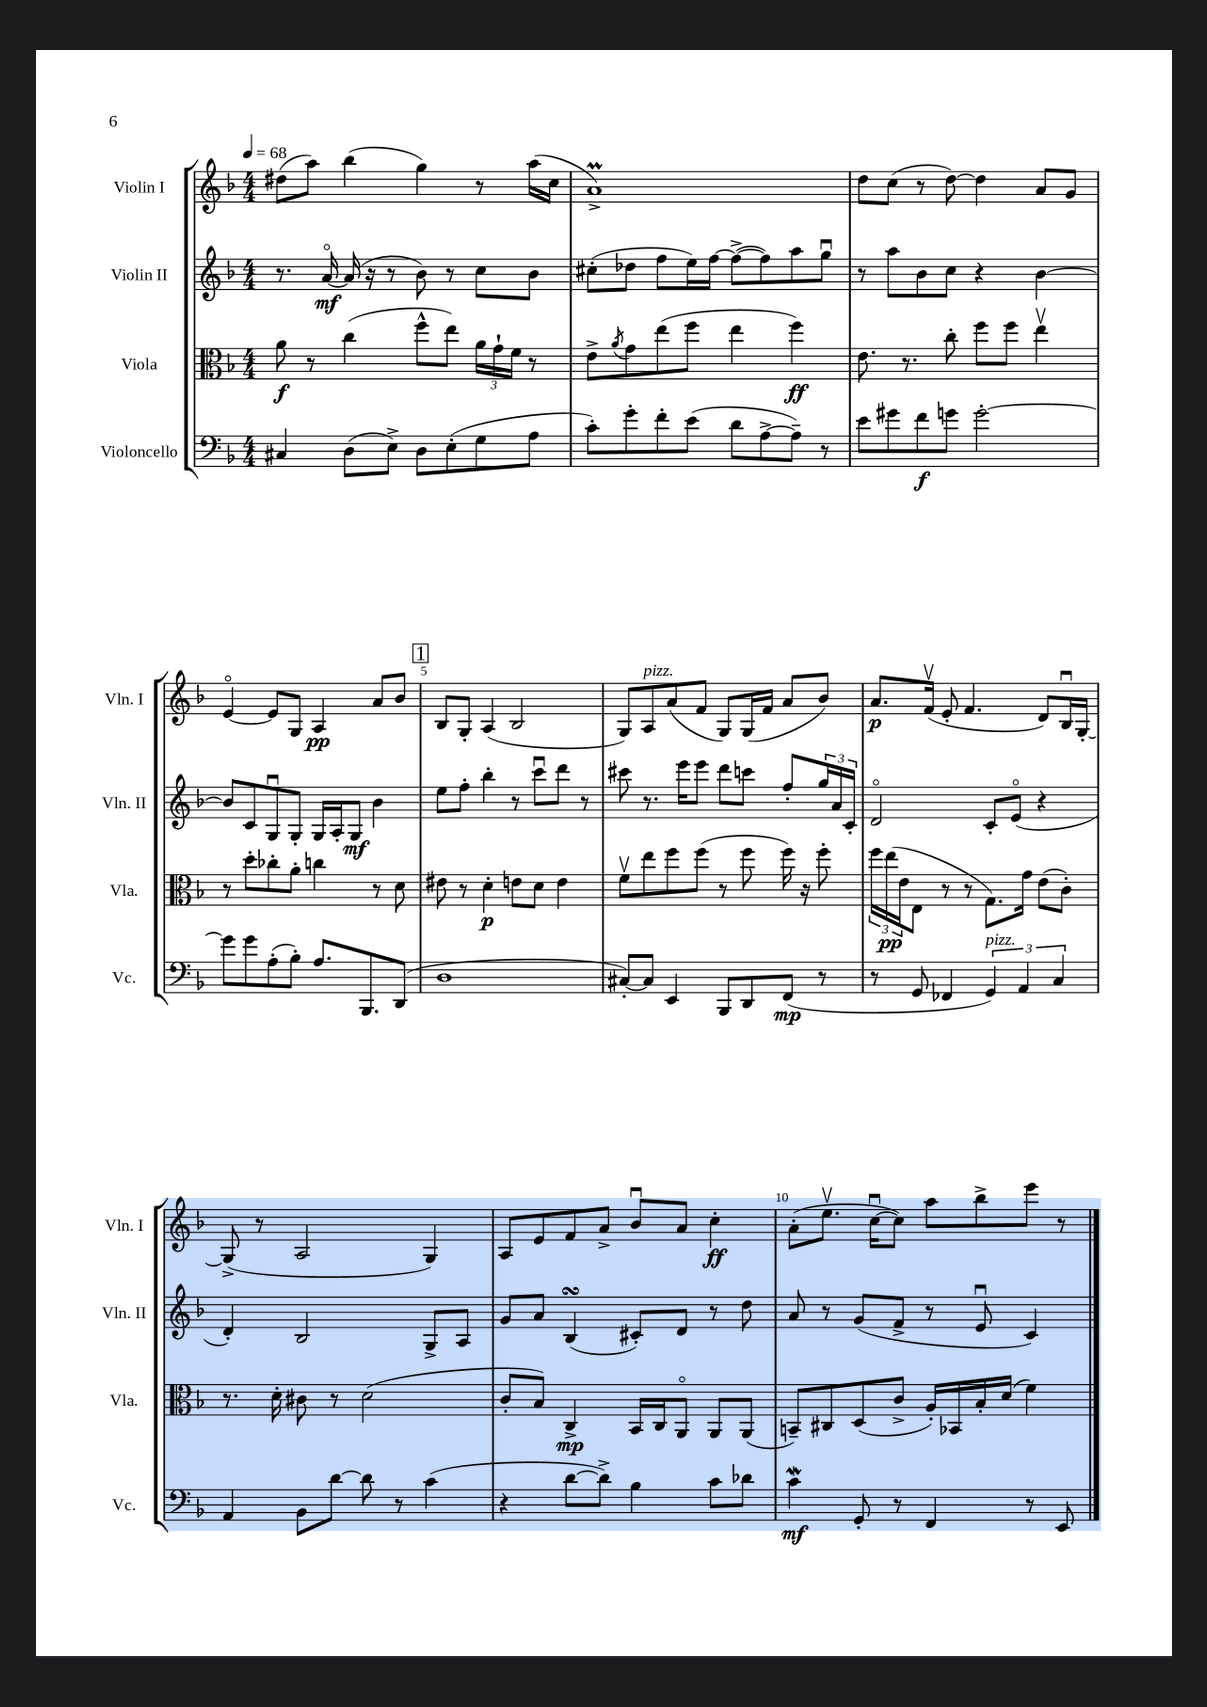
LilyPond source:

<<
\new StaffGroup <<
\new Staff = "s0" \with { instrumentName = "Violin I" shortInstrumentName = "Vln. I" } {
    \clef treble \key f \major \numericTimeSignature \time 4/4 \tempo 4 = 68
    dis''8( a''8) bes''4( g''4) r8 a''16( c''16 |
    a'1->\prall) |
    d''8 c''8( r8 d''8~) d''4 a'8 g'8 |
    e'4~\flageolet e'8 g8 a4\pp a'8 bes'8 |
    \mark \markup { \box "1" } bes8 g8-. a4( bes2 |
    g8) a8^\markup { \italic "pizz." } a'8( f'8 g8) g16( f'16 a'8 bes'8) |
    a'8.\p f'16\upbow( e'8-. f'4. d'8) bes16\downbow g16~-. |
    g8->( r8 a2 g4) |
    a8 e'8 f'8 a'8-> bes'8\downbow a'8 c''4-.\ff |
    a'8-.( e''8.\upbow c''16~\downbow c''8) a''8 bes''8-> e'''8 r8 \bar "|." |
}
\new Staff = "s1" \with { instrumentName = "Violin II" shortInstrumentName = "Vln. II" } {
    \clef treble \key f \major \numericTimeSignature \time 4/4
    r8. a'16~\flageolet\mf a'16( r16 r8 bes'8) r8 c''8 bes'8 |
    cis''8-.( des''8 f''8 e''16) f''16~ f''8~->( f''8) a''8 g''8\downbow |
    r8 a''8 bes'8 c''8 r4 bes'4~ |
    bes'8 c'8 g8\downbow g8-. g16 a16-. g8\mf bes'4 |
    \mark \markup { \box "1" } e''8 f''8-. bes''4-. r8 c'''8\downbow d'''8 r8 |
    cis'''8 r8. e'''16 e'''8 d'''8 c'''8 f''8-. \tuplet 3/2 { g''16 a'16 c'16-. } |
    d'2\flageolet c'8-. e'8\flageolet( r4 |
    d'4-.) bes2 g8-> a8 |
    g'8 a'8 bes4\turn( cis'8-.) d'8 r8 d''8 |
    a'8 r8 g'8( f'8-> r8 e'8\downbow c'4) \bar "|." |
}
\new Staff = "s2" \with { instrumentName = "Viola" shortInstrumentName = "Vla." } {
    \clef alto \key f \major \numericTimeSignature \time 4/4
    a'8\f r8 c''4( f''8-^ e''8) \tuplet 3/2 { a'16 g'16-! f'16 } r8 |
    e'8-> \acciaccatura { a'8 } g'8 e''8( f''8 e''4 f''4\ff) |
    e'8. r8. c''8-. f''8 f''8 e''4\upbow |
    r8 d''8-. ces''8-. a'8-. c''4 r8 d'8 |
    \mark \markup { \box "1" } eis'8 r8 d'4-.\p e'8 d'8 e'4 |
    f'8\upbow e''8 f''8 f''8( r8 f''8 f''16) r16 f''8-. |
    \tuplet 3/2 { f''16 e''16\pp( e'16 } e8 r8 r8 g8.) g'16 e'8( c'8-.) |
    r8. d'16-. cis'8 r8 d'2( |
    c'8-. bes8) c4->\mp bes,16 c16 a,8\flageolet a,8 a,8( |
    b,8--) cis8 d8( c'8-> a16-.) bes,16 bes16-. d'16( f'4) \bar "|." |
}
\new Staff = "s3" \with { instrumentName = "Violoncello" shortInstrumentName = "Vc." } {
    \clef bass \key f \major \numericTimeSignature \time 4/4
    cis4 d8( e8->) d8 e8-.( g8 a8 |
    c'8-.) g'8-. f'8-. e'8( d'8 a8~-> a8--) r8 |
    e'8 gis'8 f'8\f g'8 g'2~-. |
    g'8 g'8 a8-.( bes8-.) a8. bes,,8. d,8( |
    \mark \markup { \box "1" } d1 |
    cis8~-.) cis8 e,4 bes,,8 d,8 f,8\mp( r8 |
    r8 g,8 fes,4 \tuplet 3/2 { g,4^\markup { \italic "pizz." }) a,4 c4 } |
    a,4 bes,8 d'8~ d'8 r8 c'4( |
    r4 d'8~ d'8->) bes4 c'8 des'8 |
    c'4\mordent\mf g,8-. r8 f,4 r8 e,8 \bar "|." |
}
>>
>>
\layout { \context { \Score \override BarNumber.break-visibility = ##(#f #t #t) barNumberVisibility = #(every-nth-bar-number-visible 5) } }
